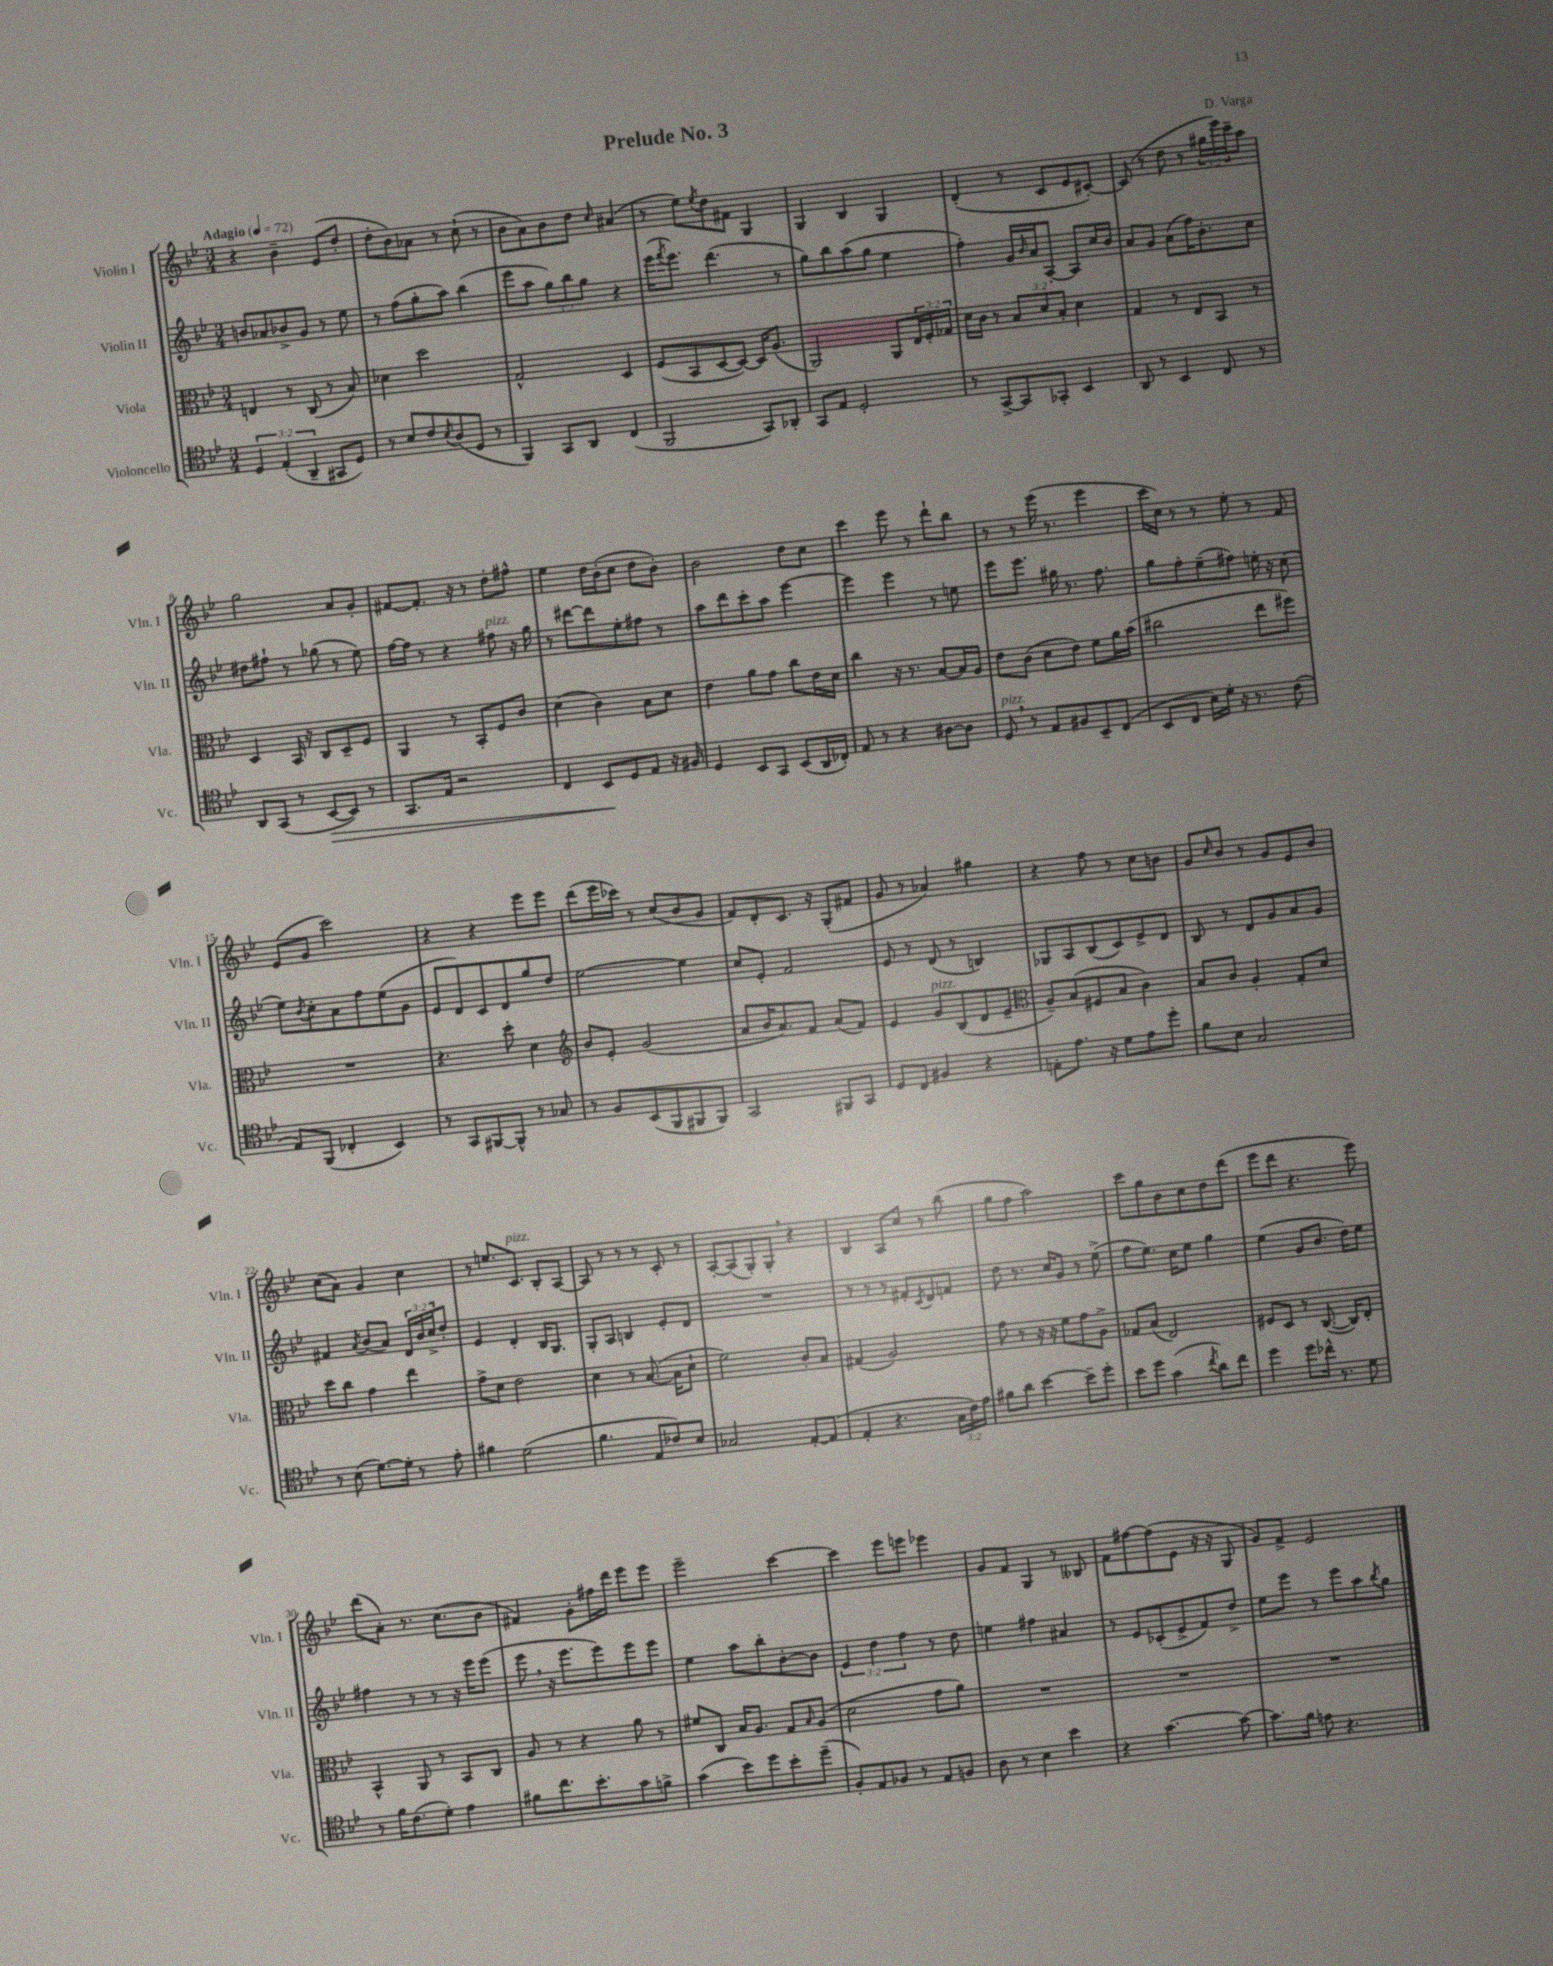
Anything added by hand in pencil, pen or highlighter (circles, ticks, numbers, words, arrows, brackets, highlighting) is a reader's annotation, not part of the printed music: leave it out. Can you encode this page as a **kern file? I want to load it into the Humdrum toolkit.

**kern	**kern	**kern	**kern
*staff4	*staff3	*staff2	*staff1
*clefC4	*clefC3	*clefG2	*clefG2
*k[b-e-]	*k[b-e-]	*k[b-e-]	*k[b-e-]
*M3/4	*M3/4	*M3/4	*M3/4
*MM72	*MM72	*MM72	*MM72
6D/	4E/	8b/L	4r
.	.	8a-/	.
(6E-'/	.	.	.
.	8r	8b-^/	4b-~\
6AA~/	.	.	.
.	(8C/	8g/J	.
8GG#/L	8r	8r	(8e-/L
8D/J)	8B-/)	8ee-\	8dd'/J
=	=	=	=
8r	4d-\	8r	8dd'\L
8B-/L	.	(8ff\L	8b-\)
8c/	2dd\	8gg'\	8a-\J
8qB-/	.	.	.
(8A/	.	8aa\J)	8r
8D/J	.	(4bb-\	(8cc`\
8r	.	.	8r
=	=	=	=
4FF/)	2G^^/	8eee-\L	8b-\L
.	.	8aa\J	8a\)
8GG/L	.	12gg\L)	8b-\
.	.	12bb-\	.
8AA/J	.	.	8dd\J
.	.	12gg\J	.
.	.	.	16qqcc/
(4C/	4D/	4r	(4a#/
=	=	=	=
2FF/	(8F/L	(16eee-\LK	8r
.	.	8qfff/	.
.	.	8.eee-\J)	.
.	8BB-/	.	8ee-\L)
.	.	.	8qee-/
.	[8D/	(4.ddd\	8dd\
.	8D/_J)	.	8f#\J
8GG/L)	16D/]LK	.	4G/
.	(8.A/J	.	.
8AA-'/J	.	8r	.
=	=	=	=
8GG/L	2AA/)	8gg\L)	4G/
8E-/J	.	8bb-\	.
2D'/	.	(8aa\	4B-/
.	.	8gg\J	.
.	8AA/L	4ee-\	4G/
.	24E-/L	.	.
.	24F'/	.	.
.	24G-/JJ	.	.
=	=	=	=
8r	16d\LL	4ff'\)	(4d'/
.	16c\JJ	.	.
[8GG^/L	8r	.	.
8GG/]	12B-/L	16g/LL	8r
.	.	16qqb-/	.
.	.	16a/J	.
.	12d/	.	.
8GG-'/J	.	[8A'/J	8c/L
.	12B-'/J	.	.
4BB-/	4d\	8A/]L	8e-/
.	.	16cc/L	[8c#'/J)
.	.	16b-/JJ	.
=	=	=	=
8AA/	4G/	8a/L	(8c#/]
8r	.	8g/J	8r
4BB-/	8r	(8a\L	8dd\
.	8E-/L	16ff\K)	8r
.	.	8.b-'\	.
8C/	8BB-/J	.	24gg#\LL
.	.	.	24eee-\)
.	.	.	24ccc~\J
8r	8r	8cc\J	8aa\J
=	=	=	=
8AA/L	4D/	8dd#\L	2gg\
(8GG/J	.	8ff#`\J	.
8r	16BB-/	8r	.
.	16r	.	.
[8BB-/L	8C/L	(8gg-\	.
8BB-/]J)	8D~/	8r	8a/L
8r	8F/J	8ee-\)	8g'/J
=	=	=	=
8.GG/L	4AA/	[16ff\LL	[8f#/L
.	.	16ff\]JJ	.
.	.	8r	8.f#'/]J
16E-/Jk	.	.	.
2r	8r	4r	.
.	.	.	16r
.	8BB-'/L	.	8r
.	8F/	8ff#\	8dd'\L
.	8c/J	16r	8ff#^^\J
.	.	16gg\	.
=	=	=	=
4C/	(4d\	8r	4ee-\
.	.	[8ddd#\L	.
8BB-/L	4c\)	8ddd#\]	16dd\LL
.	.	.	(16b-'\J
8D/	.	8ee-'\	8cc\J
8E-/J	8B-\L	8ff#\J	8dd\L
16r	8d\J	8r	8b-'\J)
16F#/	.	.	.
=	=	=	=
4D/	4e-\	8aa\L	2b-\
.	.	8ddd\	.
8BB-/L	8a\L	8ccc'\	.
8GG/J	8g\J	8aa\J	.
(8BB-/L	8cc\L	[4eee-\	8dd\L
16AA/L	16e-\L	.	8cc\J
16C-'/JJ)	16d\JJ	.	.
=	=	=	=
8E-/	4cc\	4eee-\]	4ccc\
8r	.	.	.
4r	16r	4eee-\	8eee-\
.	8.r	.	.
.	.	.	8r
[8A#\L	[8B-/L	8r	8ddd`\L
8A#\]J	16B-/]L	8ee\	8bb-\J
.	16A/JJ	.	.
=	=	=	=
8D/	8e-\L	8eee-\L	8r
8r	(8c\J	8.eee-\J	8r
8E-/L	8d\L	.	(16eee-\
.	.	16gg#\	8.r
8F#/	8e-\J)	8.r	.
8BB-~/	8f\L	.	4eee-\
.	.	8.ff\	.
(8C/J	16a\L	.	.
.	(16b-\JJ	.	.
=	=	=	=
8BB-/L	2cc#\	8gg\L	16ccc\LL
.	.	.	16cc\JJ)
8C/J	.	8ff'\	8r
16B-\LL)	.	(8ee-~\	8r
16d'\JJ	.	.	.
16r	.	8ff#\J)	8ee-'\
8.r	.	.	.
.	8ee-\L	16ee'\	8r
.	.	16r	.
(8c\	8ff#\J)	(8cc\	8f/
=	=	=	=
8E-/L)	2.r	8ee-\L)	(8e-/L
.	.	8qb-/	.
(8FF/J	.	8cc'\	8g/J
4C-'/	.	8a\	2ccc\)
.	.	8ff\	.
4BB-/)	.	(8ee-\	.
.	.	8g\J	.
=	=	=	=
8r	4.r	8e-/L	4r
8GG/L	.	8d/)	.
[8FF#/	.	8c/	4r
8FF#^^/]J	8dd'\	8d/	.
8r	4d\	8gg/	8eee-\L
8G-/	.	8dd/J	8eee-\J
=	=	=	=
*	*clefG2	*	*
8r	8b-/L	[2ee-\	(8ddd\L
8F/L	8e-'/J	.	16eee-\L
.	.	.	16ccc-\JJ)
(8BB-/	(2g/	.	8r
8FF/	.	.	(8cc/L
8FF#/	.	4ee-\]	8b-/
8FF#/J)	.	.	8g/J
=	=	=	=
2GG/	8a/L	8cc/L	8f/L)
.	16b-/K	8e-'/J	8d'/
.	8.a/)	.	.
.	.	2f/	8.c/J
.	8f/J	.	.
.	.	.	16r
8FF#/L	(8a/L	.	(8G'/L
8GG/J	8f/J)	.	8f#/J
=	=	=	=
8D/L	4e-/	8e-/	8g/
8C/J	.	8r	8r
4F#/	8g/L	(8d/	4a-/)
.	(8B-/	8r	.
4r	8d/	4B/)	4gg#\
.	8e-~/J	.	.
=	=	=	=
*	*clefC3	*	*
8E'\L	8A~/L)	8G-/L	4r
8.e-\J	(8B-/	8A/	.
.	8F#/	(8B-/	8ff\
16r	.	.	.
8d\L	8B-/J	8c/)	8r
8e-\	4c\)	8e-^/	8cc\L
8dd'\J	.	8d/J	8b\J
=	=	=	=
8f\L	8B-/L	8B-/	8g/L
.	.	.	16qqcc/
8B-\J	8c/J	8r	8b-/J
2G/	4A'/	8d/L	8r
.	.	8g/	8g/L
.	8G'/L	8a/	8e-/
.	8d/J	8g/J	8b-/J
=	=	=	=
8r	8dd\L	4f#/	(8cc\L
(8B-\	8cc\J	.	8a\J)
.	.	8qa/	.
[8.d\L)	4g\	(8b-/L	4g/
.	.	8a/J)	.
16d'\]Jk	.	.	.
8r	4ee-\	24d/LL	4cc\
.	.	24b-/	.
.	.	24cc^/J	.
8e-'\	.	8dd'/J	.
=	=	=	=
4f#\	8g^\L	4e-/	8r
.	8d\J	.	8.ee/L
(2d\	2e-\	4d'/	.
.	.	.	8.c/J
.	.	16B-/LK	8B-'/L
.	.	8.G/J	.
.	.	.	[8A/J
=	=	=	=
4.f\	4d\	8G'/L	8A/]
.	.	8A/J	8r
.	8r	4B/	8r
8E-/L	([8.B-/	.	8r
8c-/)	.	8e-'/L	8c'/
.	16B-\]LK	.	.
8B-/J	8d`\J	8d/J	8r
=	=	=	=
2G-/	2f\)	2.r	[8A'/L
.	.	.	(8A/]
.	.	.	8G'/)
.	.	.	8G'/J
[8E-'/L	8c'/L	.	4r
(8E-/]J	8B-/J	.	.
=	=	=	=
4E-'/	(4G#/	8r	4B-/
.	.	8r	.
4.r	2A/)	8r	8A/L
.	.	8f#'/L	8cc/J
.	.	8qc/	.
.	.	8d/	8r
24G\LL	.	8f/J	(8bb-\
24c\)	.	.	.
24e-\JJ	.	.	.
=	=	=	=
8f#\L	8g\	8dd\	8gg\L
8a\J	8r	8.r	8ff\J
[4b-\	16r	.	2aa\)
.	16r	16cc/LK	.
.	8f\L	8g/J	.
8b-~\]L	8g\	8r	.
8dd'\J	8A^\J	(8ee-^\	.
=	=	=	=
8b-\L	8G-/L	8ff\L	8ccc\L
8dd\J	(8B-/J	8.ee-\J)	8gg\
(4g\	2E-/)	.	8b-\
.	.	16cc\LK	.
.	.	8ee-\J	8cc\
8qcc/	.	.	.
8a\L)	.	4gg\	8dd\
8cc\J	.	.	(8ddd\J
=	=	=	=
4dd\	8F#/L	(4ee-\	8eee-\L
.	8D/J	.	8ddd\J
8dd\L	8r	8g/L	4.r
16cc-^^\Jk	([8.C/	8.b-/J	.
8.r	.	.	.
.	16C/]LK)	16dd\LK)	.
8d\	8E-'/J	8ee-\J	8eee-\)
=	=	=	=
8r	4BB-^^/	4ff#\	(8ddd\L
16f\LK	.	.	8a'\J)
(8.c\	.	.	.
.	8AA/	8r	8.r
8d'\J)	8r	8r	.
.	.	.	(8.cc\L
4e-\	8BB-/L	16r	.
.	.	16eee-\LK	.
.	8C/J	(8eee-\J	8b-\J
=	=	=	=
8f#\L	8A/	8eee-\	4f#/)
8.cc\	8r	16r	.
.	.	8.eee-\L	.
.	4r	.	8g'\L
8.b-'\	.	.	.
.	.	8eee-\)	16ff#\L
.	.	.	16ddd\JJ
8g\	8a\	8eee-\	8eee-\L
8f^\J	8r	8eee-\J	8eee-\J
=	=	=	=
(4g\	8f#/L	4ee-\	2eee-~\
.	8C/J	.	.
8b-\L)	16B-/LK	8aa\L	.
.	8.A/J	.	.
8dd\	.	8bb-'\	.
8b-'\	8G/L	[8b-'\	[4ccc\
.	16qqB-/	.	.
(8dd~\J	(8A/J	8b-\]J	.
=	=	=	=
8F'/L)	2d\	6e-/	4ccc\]
8E-/	.	.	.
.	.	6dd\	.
8F-/J	.	.	8eee-\L
.	.	6ff\	.
8r	.	.	8eee\J
8E-/L	8g\L	8r	4eee-\
8F/J	8a\J)	8dd\	.
=	=	=	=
8A\	2.r	4ee\	8g/L
8r	.	.	8f/J
4B-\	.	4ff#\	4G/
4b-\	.	4a#/	8r
.	.	.	8B--/
=	=	=	=
4r	2.r	8r	8f\L
.	.	8e-/L	[8ff#\
[4.g\	.	(8c-'/	(8ff#\]
.	.	8e-^/	8e-\J
.	.	8f/)	16r
.	.	.	16r
8g\_	.	8dd^/J	8G/
=	=	=	=
8.g\]L	2.r	8ee-\L	8g/L)
.	.	8eee-\J	8f^/J
16f\Jk	.	.	.
8e\	.	8r	2e-/
4.r	.	8eee-\L	.
.	.	8aa\	.
.	.	8qbb-/	.
.	.	8gg\J	.
==	==	==	==
*-	*-	*-	*-
